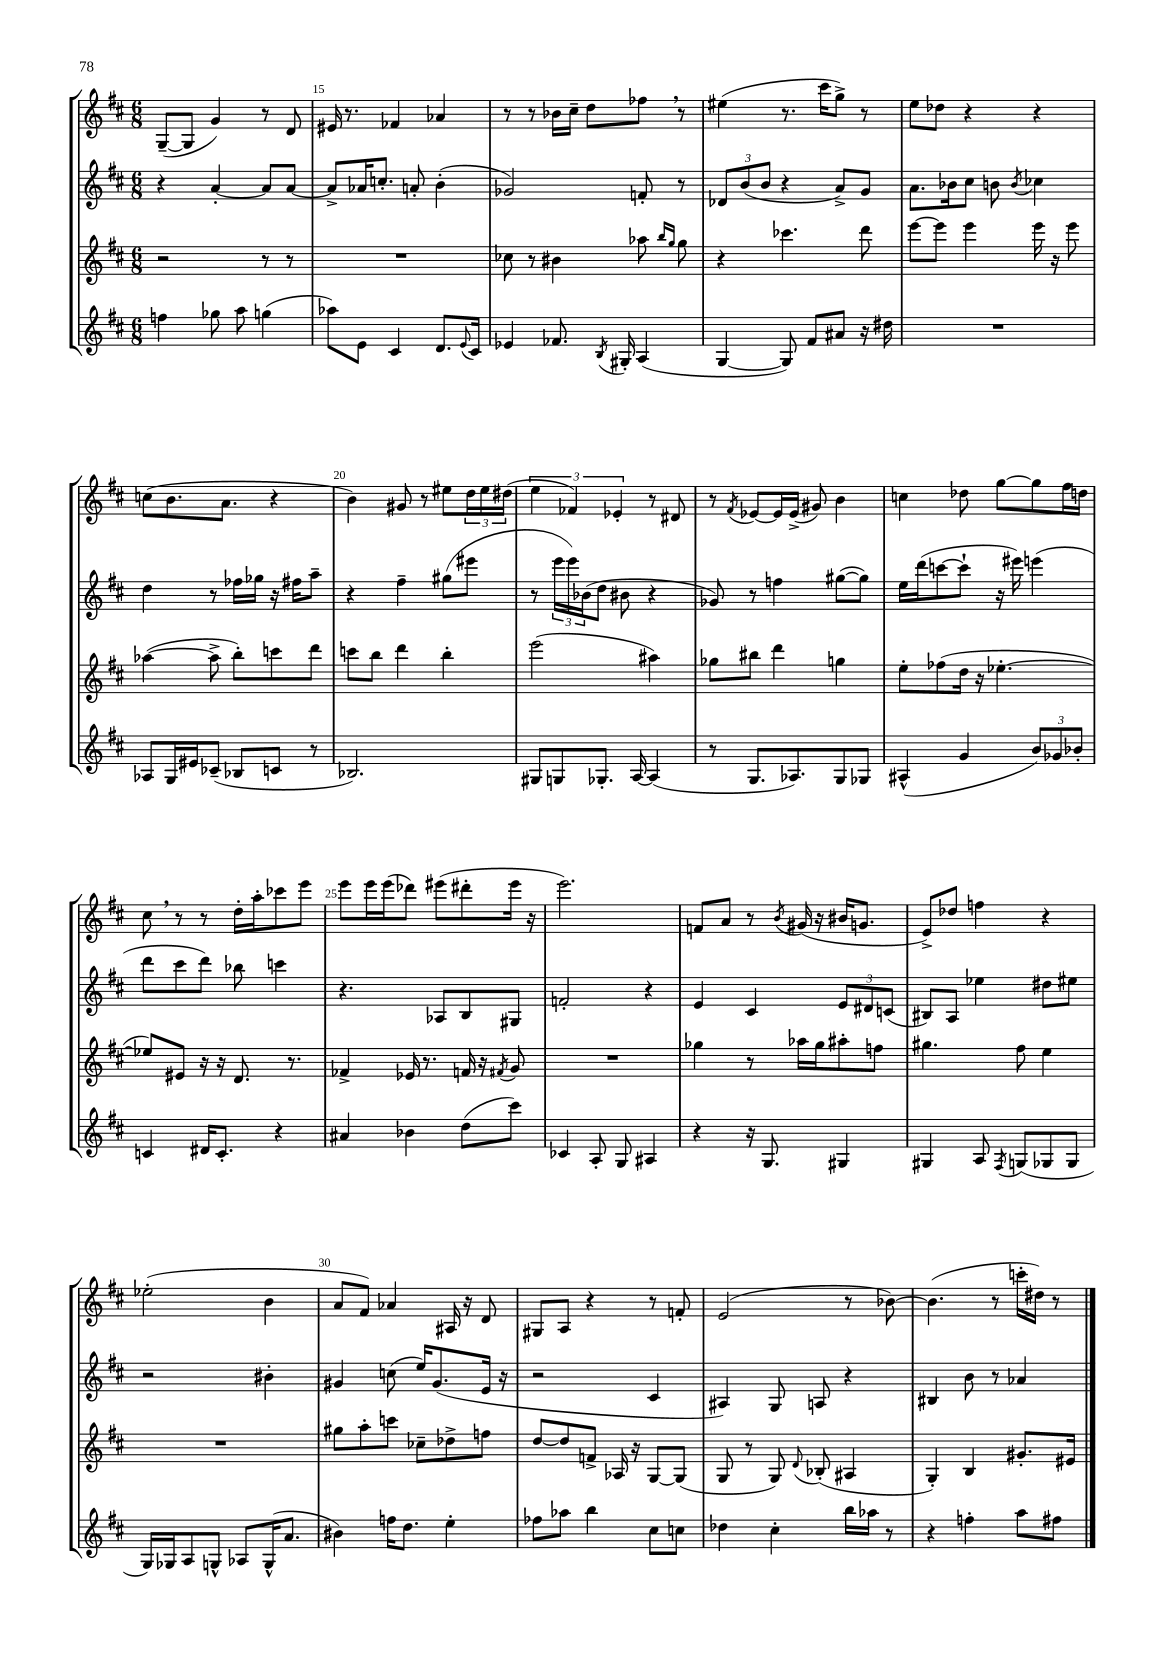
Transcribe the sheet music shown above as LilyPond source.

<<
\new StaffGroup <<
\new Staff = "s0" {
    \clef treble \key d \major \numericTimeSignature \time 6/8
    g8~--( g8 g'4) r8 d'8 |
    eis'16 r8. fes'4 aes'4 |
    r8 r8 bes'16 cis''16-- d''8 fes''8 \breathe r8 |
    eis''4( r8. cis'''16 g''8->) r8 |
    e''8 des''8 r4 r4 |
    c''8( b'8. a'8. r4 |
    b'4) gis'8 r8 eis''8 \tuplet 3/2 { d''16 eis''16 dis''16( } |
    \tuplet 3/2 { e''4 fes'4) ees'4-. } r8 dis'8 |
    r8 \acciaccatura { fis'8 } ees'8~ ees'16 ees'16->( gis'8) b'4 |
    c''4 des''8 g''8~ g''8 fis''16 d''16 |
    cis''8 \breathe r8 r8 d''16-. a''16-. ces'''8 e'''8 |
    e'''8 e'''16 e'''16( des'''8) eis'''8( dis'''8-. eis'''16 r16 |
    e'''2.) |
    f'8 a'8 r8 \acciaccatura { b'8 } gis'16( r16 bis'16 g'8. |
    e'8->) des''8 f''4 r4 |
    ees''2-.( b'4 |
    a'8 fis'8) aes'4 ais16 r16 d'8 |
    gis8 a8 r4 r8 f'8-. |
    e'2( r8 bes'8~) |
    bes'4.( r8 c'''16-. dis''16) r8 \bar "|." |
}
\new Staff = "s1" {
    \clef treble \key d \major \numericTimeSignature \time 6/8
    r4 a'4~-. a'8 a'8~ |
    a'8-> aes'16 c''8.-. a'8-. b'4-.( |
    ges'2) f'8-. r8 |
    \tuplet 3/2 { des'8 b'8( b'8 } r4 a'8->) g'8 |
    a'8. bes'16 cis''8 b'8 \acciaccatura { b'8 } ces''4 |
    d''4 r8 fes''16 ges''16 r16 fis''16 a''8-- |
    r4 fis''4-- gis''8( eis'''8 |
    r8 \tuplet 3/2 { e'''16 e'''16) bes'16( } d''8 bis'8 r4 |
    ges'8) r8 f''4 gis''8~( gis''8) |
    e''16 d'''16( c'''8~ c'''8-! r16 eis'''16) e'''4( |
    d'''8 cis'''8 d'''8) bes''8 c'''4 |
    r4. aes8 b8 gis8 |
    f'2-. r4 |
    e'4 cis'4 \tuplet 3/2 { e'8 dis'8 c'8( } |
    bis8) a8 ees''4 dis''8 eis''8 |
    r2 bis'4-. |
    gis'4 c''8( e''16) gis'8.( e'16 r16 |
    r2 cis'4 |
    ais4) g8 a8 r4 |
    bis4 b'8 r8 aes'4 \bar "|." |
}
\new Staff = "s2" {
    \clef treble \key d \major \numericTimeSignature \time 6/8
    r2 r8 r8 |
    R2. |
    ces''8 r8 bis'4 aes''8 \grace { b''16 g''16 } g''8 |
    r4 ces'''4. d'''8 |
    e'''8~ e'''8 e'''4 e'''16 r16 e'''8 |
    aes''4~( aes''8-> b''8-.) c'''8 d'''8 |
    c'''8 b''8 d'''4 b''4-. |
    e'''2( ais''4) |
    ges''8 bis''8 d'''4 g''4 |
    e''8-. fes''8( d''16 r16 ees''4.~-. |
    ees''8) eis'8 r16 r16 d'8. r8. |
    fes'4-> ees'16 r8. f'16 r16 \acciaccatura { fis'8 } g'8 |
    R2. |
    ges''4 r8 aes''16 ges''16 ais''8-. f''8 |
    gis''4. fis''8 e''4 |
    R2. |
    gis''8 a''8-. c'''8 ces''8-- des''8-> f''8 |
    d''8~ d''8 f'8-> aes16 r16 g8~ g8( |
    g8 r8 g8) \appoggiatura { d'8 } bes8-.( ais4 |
    g4-.) b4 gis'8.-. eis'16 \bar "|." |
}
\new Staff = "s3" {
    \clef treble \key d \major \numericTimeSignature \time 6/8
    f''4 ges''8 a''8 g''4( |
    aes''8) e'8 cis'4 d'8. \appoggiatura { e'8 } cis'16 |
    ees'4 fes'8. \acciaccatura { b8 } gis16-. a4( |
    g4~ g8) fis'8 ais'8 r16 dis''16 |
    R2. |
    aes8 g16 eis'16 ces'8--( bes8 c'8 r8 |
    bes2.) |
    gis8 g8 ges8.-. a16~ a4( |
    r8 g8. aes8.) g8 ges8 |
    ais4-^( g'4 \tuplet 3/2 { b'8) ges'8 bes'8-. } |
    c'4 dis'16 c'8.-. r4 |
    ais'4 bes'4 d''8( cis'''8) |
    ces'4 a8-. g8 ais4 |
    r4 r16 g8. gis4 |
    gis4 a8 \acciaccatura { fis8 } g8( ges8 ges8 |
    g16) ges16 a8 g8-^ aes8 g16-^( a'8. |
    bis'4) f''16 d''8. e''4-. |
    fes''8 aes''8 b''4 cis''8 c''8 |
    des''4 cis''4-. b''16 aes''16 r8 |
    r4 f''4-. a''8 fis''8 \bar "|." |
}
>>
>>
\layout { \context { \Score currentBarNumber = #14 \override BarNumber.break-visibility = ##(#f #t #t) barNumberVisibility = #(every-nth-bar-number-visible 5) } }
